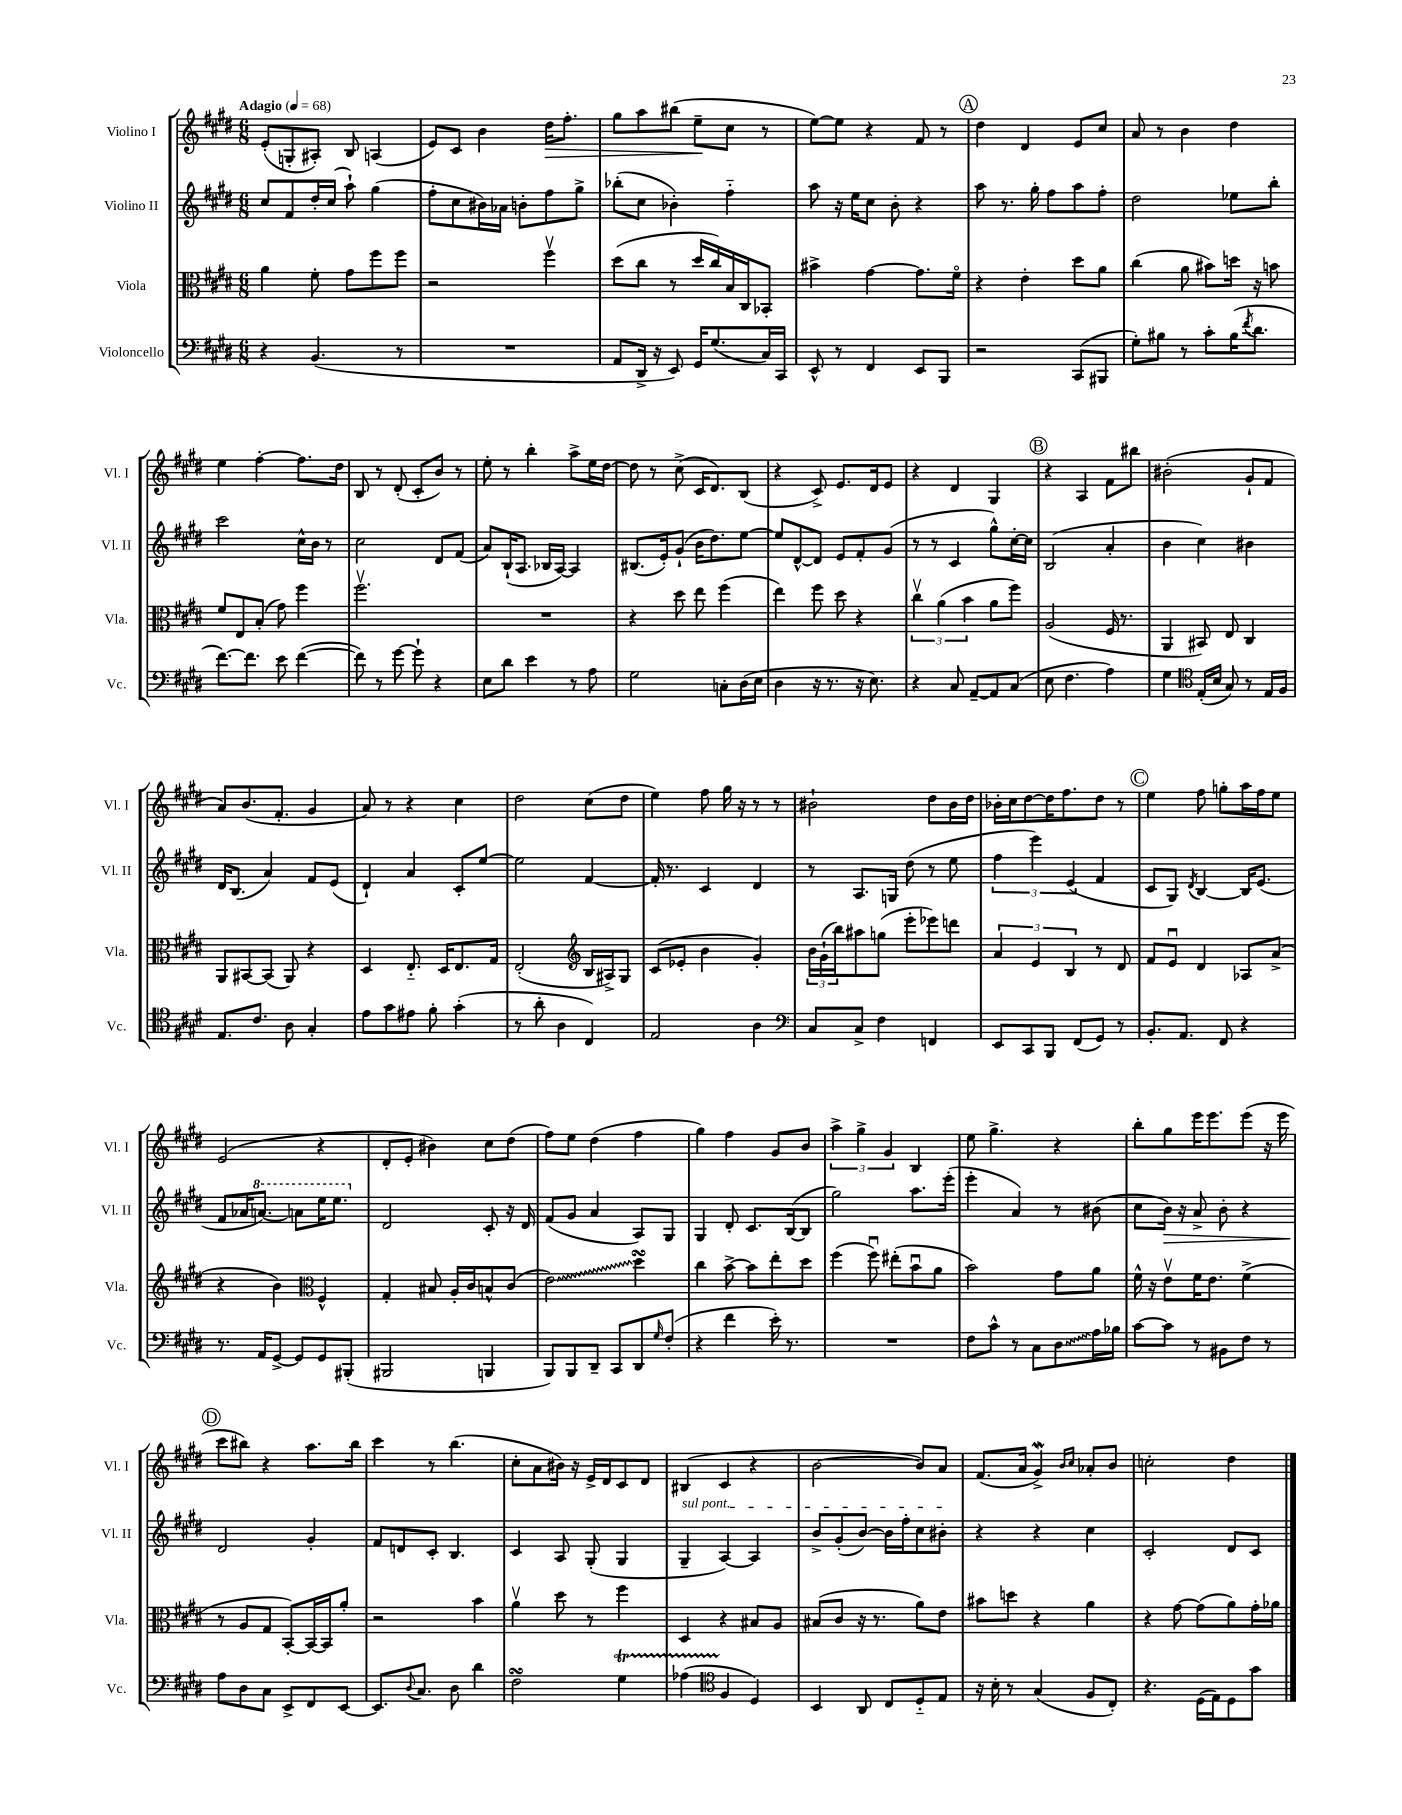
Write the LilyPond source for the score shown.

<<
\new StaffGroup <<
\new Staff = "s0" \with { instrumentName = "Violino I" shortInstrumentName = "Vl. I" } {
    \clef treble \key e \major \numericTimeSignature \time 6/8 \tempo "Adagio" 4 = 68
    e'8-.( g8-. ais8-.) b8 a4( |
    e'8) cis'8 b'4 dis''16\> fis''8.-. |
    gis''8 a''8 bis''8( e''8--\! cis''8 r8 |
    e''8~) e''8 r4 fis'8 r8 |
    \mark \markup { \circle "A" } dis''4 dis'4 e'8 cis''8 |
    a'8 r8 b'4 dis''4 |
    e''4 fis''4~-. fis''8. dis''16 |
    b8 r8 dis'8-.( cis'8-. b'8) r8 |
    e''8-. r8 b''4-. a''8-> e''16 dis''16~ |
    dis''8 r8 cis''8->( cis'16 dis'8.) b8( |
    r4 cis'8->) e'8. dis'16 e'8 |
    r4 dis'4 gis4 |
    \mark \markup { \circle "B" } r4 a4 fis'8 bis''8 |
    bis'2-.( gis'8-! fis'8 |
    a'8) b'8.( fis'8.-. gis'4 |
    a'8) r8 r4 cis''4 |
    dis''2 cis''8( dis''8 |
    e''4) fis''8 gis''16 r16 r8 r8 |
    bis'2-! dis''8 bis'16 dis''16 |
    bes'16-. cis''16 dis''8~ dis''16 fis''8. dis''8 r8 |
    \mark \markup { \circle "C" } e''4 fis''8 g''8-. a''16 fis''16 e''8 |
    e'2( r4 |
    dis'8-. e'8-. bis'4) cis''8 dis''8( |
    fis''8) e''8 dis''4( fis''4 |
    gis''4) fis''4 gis'8 b'8 |
    \tuplet 3/2 { a''4-> gis''4-> gis'4 } b4 |
    e''8 gis''4.-> r4 |
    b''8-. gis''8 e'''16 e'''8. e'''8( r16 e'''16 |
    \mark \markup { \circle "D" } cis'''8 bis''8) r4 a''8. bis''16 |
    cis'''4 r8 b''4.( |
    cis''8-. a'8 bis'16) r16 e'16-> dis'16 cis'8 dis'8 |
    bis4( cis'4 r4 |
    b'2~ b'8) a'8 |
    fis'8.( a'16 gis'4->\mordent) \grace { b'16 cis''16 } aes'8-. b'8 |
    c''2-. dis''4 \bar "|." |
}
\new Staff = "s1" \with { instrumentName = "Violino II" shortInstrumentName = "Vl. II" } {
    \clef treble \key e \major \numericTimeSignature \time 6/8
    cis''8 fis'8 dis''16-. cis''16( a''8-!) gis''4( |
    fis''8-. cis''8 bis'16) aes'16 b'8-. fis''8 gis''8-> |
    bes''8-.( cis''8 bes'4-.) fis''4-_ |
    a''8 r16 e''16 cis''8 b'8-. r4 |
    \mark \markup { \circle "A" } a''8 r8. gis''16-. fis''8 a''8 fis''8-. |
    dis''2 ees''8 b''8-. |
    cis'''2 cis''16-^ b'16 r8 |
    cis''2 dis'8 fis'8( |
    a'8) b16-!( a8. bes16 a16~) a4 |
    bis8.( e'16-.) gis'8-!( b'16 dis''8.) e''8~ |
    e''8 dis'8~-^ dis'8 e'8 fis'8-. gis'8( |
    r8 r8 cis'4 gis''8-^) cis''16~-. cis''16 |
    \mark \markup { \circle "B" } b2( a'4-. |
    b'4 cis''4) bis'4 |
    dis'16 b8.( a'4) fis'8 e'8( |
    dis'4-!) a'4 cis'8-. e''8~ |
    e''2 fis'4~ |
    fis'16-. r8. cis'4 dis'4 |
    r8 a8. g16 dis''8( r8 e''8 |
    \tuplet 3/2 { fis''4 e'''4) e'4( } fis'4 |
    \mark \markup { \circle "C" } cis'8 gis8) \acciaccatura { dis'8 } b4~ b16 e'8.( |
    fis'8 aes'16 \ottava #1 a''!8.~) a''!8 e'''16 e'''8. \ottava #0 |
    dis'2 cis'8-. r16 dis'16 |
    fis'8( gis'8 a'4 a8) gis8 |
    gis4 dis'8-. cis'8. b16~( b8 |
    gis''2) a''8. e'''16-.( |
    e'''4-. a'4) r8 bis'8( |
    cis''8 b'16\>) r16 a'8-> b'8-. r4 |
    \mark \markup { \circle "D" } dis'2\! gis'4-. |
    fis'8 d'8 cis'8-. b4. |
    cis'4 a8 gis8-.( gis4 |
    \once \override TextSpanner.bound-details.left.text = \markup { \italic "sul pont." } gis4--\startTextSpan a4~) a4 |
    b'8-> gis'8-.( b'8~) b'16 fis''16-. cis''8 bis'8-.\stopTextSpan |
    r4 r4 cis''4 |
    cis'2-. dis'8 cis'8 \bar "|." |
}
\new Staff = "s2" \with { instrumentName = "Viola" shortInstrumentName = "Vla." } {
    \clef alto \key e \major \numericTimeSignature \time 6/8
    a'4 fis'8-. gis'8 fis''8 fis''8 |
    r2 fis''4\upbow |
    dis''8( cis''8 r8 dis''16 cis''16) b16 cis16 bes,8-. |
    bis'4-> gis'4~ gis'8. fis'16\flageolet |
    \mark \markup { \circle "A" } r4 e'4-. dis''8 a'8 |
    cis''4( a'8 bis'8) d''16 r16 b'8 |
    fis'8 e8 b8-.( gis'8) fis''4 |
    fis''2.\upbow |
    R2. |
    r4 dis''8 e''8 fis''4( |
    e''4) fis''8 dis''8 r4 |
    \tuplet 3/2 { cis''4\upbow a'4( b'4 } a'8 fis''8) |
    \mark \markup { \circle "B" } a2( fis16 r8. |
    a,4 bis,8) e8 cis4 |
    a,8 bis,8~ bis,8( a,8) r4 |
    dis4 e8.-_ dis16 e8. gis16 |
    e2-.( \clef treble b16 ais16->) gis8 |
    cis'8( ees'8-. b'4 gis'4-.) |
    \tuplet 3/2 { b'16 gis'16-!( b''16) } ais''8 g''8( e'''8-. ees'''8) d'''8 |
    \tuplet 3/2 { a'4 e'4 b4 } r8 dis'8 |
    \mark \markup { \circle "C" } fis'8 e'8\downbow dis'4 aes8 a'8->( |
    r4 b'4) \clef alto fis4-^ |
    gis4-. bis8 a16-. cis'16 b8-^ cis'8( |
    \once \override Glissando.style = #'zigzag e'2\glissando) dis''4\turn |
    cis''4 b'8~-> b'8 e''8-. dis''8 |
    fis''4( fis''8\downbow) eis''8-.( b'8\downbow a'8 |
    b'2) gis'8 a'8 |
    fis'16-^ r16 e'8\upbow fis'16 e'8. fis'4->( |
    \mark \markup { \circle "D" } r8 a8 gis8 b,8~-.) b,16~ b,16 a'8-. |
    r2 b'4 |
    a'4\upbow dis''8 r8 fis''4 |
    dis4 r4 bis8 a8 |
    bis8( cis'8 r16 r8. a'8) e'8 |
    bis'8 d''8 r4 a'4 |
    r4 gis'8~ gis'8( a'8) gis'16-. aes'16 \bar "|." |
}
\new Staff = "s3" \with { instrumentName = "Violoncello" shortInstrumentName = "Vc." } {
    \clef bass \key e \major \numericTimeSignature \time 6/8
    r4 b,4.( r8 |
    R2. |
    a,8 dis,16-> r16 e,8) gis,16 gis8.( cis16) cis,16 |
    e,8-^ r8 fis,4 e,8 b,,8 |
    \mark \markup { \circle "A" } r2 cis,8( bis,,8 |
    gis8-.) bis8 r8 cis'8-. bis16( \acciaccatura { fis'8 } dis'8. |
    fis'8.~) fis'8. e'8 fis'4~( |
    fis'8) r8 gis'8~ gis'8-! r4 |
    e8 dis'8 e'4 r8 a8 |
    gis2 c8-. dis16( e16 |
    dis4 r16 r8. r16 e8.) |
    r4 cis8 a,8~-- a,8 cis8( |
    \mark \markup { \circle "B" } e8 fis4. a4) |
    gis4 \clef tenor e16-.( b16 gis8) r8 e16 fis16 |
    e8. cis'8. a8 gis4-. |
    e'8 gis'8 eis'8 fis'8-. gis'4-.( |
    r8 a'8-. a4 cis4) |
    e2 a4 |
    \clef bass cis8 cis8-> fis4 f,4 |
    e,8 cis,8 b,,8 fis,8( gis,8) r8 |
    \mark \markup { \circle "C" } b,8.-. a,8. fis,8 r4 |
    r8. a,16 gis,8~-> gis,8 gis,8 bis,,8-.( |
    bis,,2 b,,4 |
    b,,8) b,,8 dis,8-- cis,8 dis,8 \grace { gis16 } fis8-.( |
    r4 fis'4 e'16-.) r8. |
    R2. |
    fis8 cis'8-^ r8 cis8 \once \override Glissando.style = #'zigzag dis8\glissando a16 bes16 |
    cis'8~ cis'8 r8 bis,8 fis8 r8 |
    \mark \markup { \circle "D" } a8 dis8 cis8 e,8-> fis,8 e,8~ |
    e,8. \appoggiatura { dis8 } cis8. dis8 dis'4 |
    fis2\turn gis4\startTrillSpan |
    aes4( \clef tenor fis4\stopTrillSpan dis4) |
    b,4 a,8 cis8 dis8-_ e8 |
    r16 b16-. r8 gis4( fis8 cis8-.) |
    r4. dis16( e16) dis8 gis'8 \bar "|." |
}
>>
>>
\layout { \context { \Score \remove "Bar_number_engraver" } }
